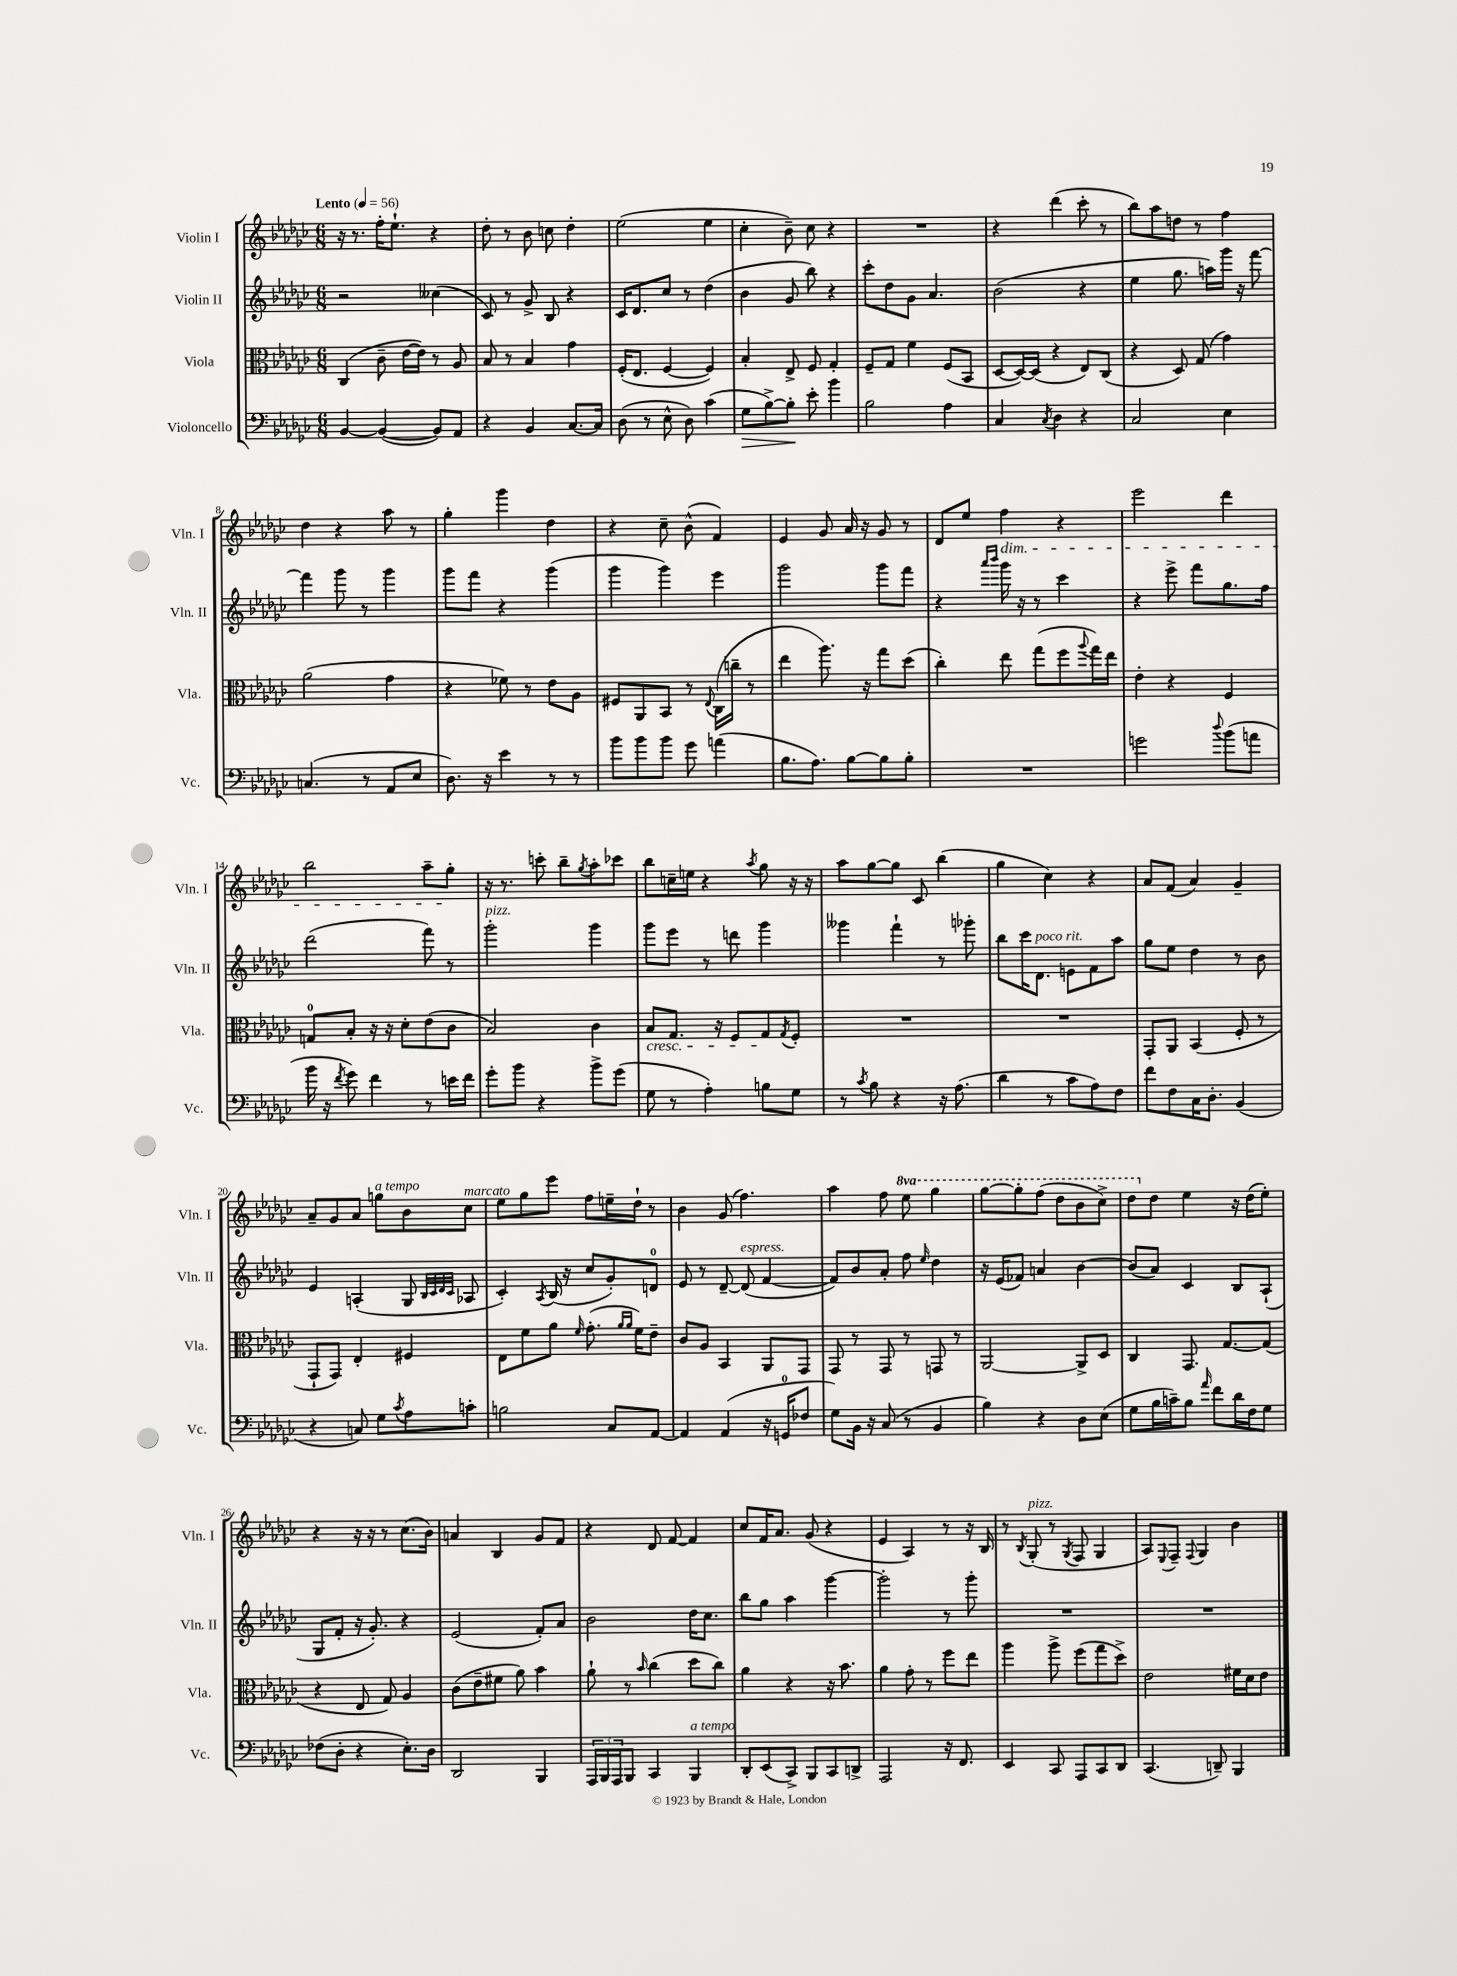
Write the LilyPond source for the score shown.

<<
\new StaffGroup <<
\new Staff = "s0" \with { instrumentName = "Violin I" shortInstrumentName = "Vln. I" } {
    \clef treble \key ges \major \numericTimeSignature \time 6/8 \set Staff.ottavationMarkups = #ottavation-simple-ordinals \tempo "Lento" 4 = 56
    r16 r8. f''16-. ees''8.-! r4 |
    des''8-. r8 bes'8 c''8 des''4-. |
    ees''2( ees''4 |
    ces''4-. bes'8--) ces''8 r4 |
    R2. |
    r4 des'''4( ces'''8-. r8 |
    bes''8) aes''8 d''8 r8 f''4 |
    des''4 r4 aes''8 r8 |
    ges''4-. ges'''4 des''4 |
    r4 ces''8-- bes'8-^( f'4) |
    ees'4 ges'8 aes'16 r16 ges'8 r8 |
    des'8 ees''8 f''4\dim r4 |
    ees'''2 des'''4 |
    bes''2 aes''8-- ges''8-.\! |
    r16 r8. c'''8-. bes''8-- \acciaccatura { ges''8 } aes''8-. ces'''8 |
    bes''8 c''16-- e''16 r4 \acciaccatura { aes''8 } ges''8 r16 r16 |
    aes''8 ges''8~ ges''8 ces'8 bes''4( |
    ges''4 ces''4) r4 |
    aes'8 f'8( aes'4) ges'4-- |
    aes'8-- ges'8 aes'8 g''8^\markup { \italic "a tempo" } bes'8 ces''8^\markup { \italic "marcato" } |
    ees''8 ges''8 ees'''8 f''8 e''16-- des''16-! r8 |
    bes'4 ges'8( f''4.) |
    aes''4 f''8 \ottava #1 ees'''8 ges'''4 |
    ges'''8~ ges'''8-. f'''8( des'''8 bes''8 ces'''8->) |
    des'''8 \ottava #0 des''8 ees''4 r16 des''16( ees''8-.) |
    r4 r16 r16 r8 ces''8.( bes'16) |
    a'4 bes4 ges'8 f'8 |
    r4 des'8 f'8~ f'4 |
    ces''8 f'16 aes'8. ges'8( r4 |
    ees'4 aes4) r8 r16 bes16 |
    r8 \acciaccatura { bes8 } ges8-.^\markup { \italic "pizz." }( r8 \acciaccatura { ges8 } f8 ges4 |
    aes8) \appoggiatura { ees8 } f8-- \appoggiatura { f8 } ges4 bes'4 \bar "|." |
}
\new Staff = "s1" \with { instrumentName = "Violin II" shortInstrumentName = "Vln. II" } {
    \clef treble \key ges \major \numericTimeSignature \time 6/8
    r2 ceses''4( |
    ces'8) r8 ges'8-> bes8 r4 |
    ces'16 des'8. ces''8 r8 des''4( |
    bes'4 ges'8 bes''8) r4 |
    ces'''8-. des''8 ges'8 aes'4. |
    bes'2( r4 |
    ees''4 ges''8. a''16) ges'''16 r16 f'''8~ |
    f'''4 ges'''8 r8 ges'''4 |
    ges'''8 f'''8 r4 ges'''4( |
    ges'''4 ges'''4) ees'''4 |
    ges'''2 ges'''8 f'''8 |
    r4 \grace { aes'''16 bes'''16 } ges'''16 r16 r8 ces'''4 |
    r4 ees'''8-> f'''8 ges''8. f''16 |
    des'''2( f'''8) r8 |
    ges'''2-.^\markup { \italic "pizz." } ges'''4 |
    ges'''8 ees'''8 r8 d'''8 ges'''4 |
    geses'''4 f'''4-! r8 ges'''8-. |
    bes''8 ces'''16 des'8.^\markup { \italic "poco rit." } e'8 f'8 aes''8 |
    ges''8 ees''8 des''4 r8 bes'8 |
    ees'4 a4-.( ges8 \grace { bes32 ces'32 des'32 ces'32 } aes8 |
    ces'4-.) \acciaccatura { aes8 } bes16( r16 ces''8 ges'8-.) d'8-0 |
    ees'8 r8 des'8~-- des'8^\markup { \italic "espress." }( f'4~ |
    f'8) bes'8 aes'8-. f''8 \grace { ees''16 } des''4 |
    r16 ees'16( fes'8) a'4 bes'4~ |
    bes'8( aes'8) ces'4 bes8 aes8-!( |
    ges8 f'8-. r16 ges'8.-.) r4 |
    ees'2( f'8-.) aes'8 |
    bes'2 des''16 ces''8. |
    bes''8 ges''8 aes''4 ges'''4~ |
    ges'''2-. r8 ges'''8-. |
    R2. |
    R2. \bar "|." |
}
\new Staff = "s2" \with { instrumentName = "Viola" shortInstrumentName = "Vla." } {
    \clef alto \key ges \major \numericTimeSignature \time 6/8
    ces4( ces'8-- ees'16~ ees'16) r8 aes8 |
    bes8 r8 bes4 ges'4 |
    f16-.( ees8. f4~ f4) |
    bes4-. ees8-> f8 ges4-. |
    f8-- ges8 f'4 f8( bes,8 |
    des8~ des16~) des16( r4 ees8) ces8( |
    r4 des8) ges8( ges'4) |
    aes'2( ges'4 |
    r4 fes'8) r8 ees'8 aes8 |
    fis8 aes,8 bes,8 r8 \appoggiatura { ees8 } ces16( c''16-- r8 |
    ees''4 aes''8.) r16 ges''8 des''8( |
    ces''4-.) ees''8 ges''8( f''8 \appoggiatura { aes''8 } ges''16) ees''16 |
    ees'4-. r4 f4 |
    g8-0 bes8-. r16 r16 des'8-. ees'8( ces'8 |
    bes2) ces'4 |
    bes8\cresc ges8. r16 f8 ges8\! \acciaccatura { ges8 } f8-. |
    R2. |
    R2. |
    ges,8-. aes,8 bes,4( f8-. r8 |
    ges,8-! ges,8) ees4-. fis4 |
    ees8 f'8 aes'8 \grace { f'16 } ges'8.-.( \grace { aes'16 aes'16 } f'16) ees'8-- |
    ces'8 aes8 bes,4 aes,8 ges,8 |
    ges,8 r8 ges,8 r8 g,8 r8 |
    aes,2~ aes,8-> des8 |
    ces4 ges,8. ges8.~ ges8( |
    r4 ees8 ges8) aes4 |
    ces'8( ees'8-- fis'8 aes'8) bes'4 |
    aes'8-! r8 \grace { bes'16 } ces''4( des''8 ces''8) |
    aes'4 r4 r16 bes'8. |
    aes'4 ges'8-. r8 f''8 ees''8 |
    aes''4 aes''8-> f''8( ges''8 des''8->) |
    ees'2 fis'16 des'16 ees'8 \bar "|." |
}
\new Staff = "s3" \with { instrumentName = "Violoncello" shortInstrumentName = "Vc." } {
    \clef bass \key ges \major \numericTimeSignature \time 6/8
    bes,4~ bes,4~( bes,8) aes,8 |
    r4 bes,4 ces8.~ ces16 |
    des8( r8 ees8-^ des8) ces'4( |
    ges8\> bes8~->) bes8-.\! ees'8-. bes'4 |
    bes2 aes4 |
    ces4 \acciaccatura { ces8 } des4 r4 |
    ces2 ees4 |
    c4.( r8 aes,8 ees8 |
    des8.) r16 ees'4 r8 r8 |
    bes'8 bes'8 bes'8 ges'8 a'4( |
    bes8. aes8.) bes8~ bes8 bes8-. |
    R2. |
    g'2 \appoggiatura { des''8 } bes'8( a'8 |
    bes'16 r16 \acciaccatura { f'8 } ges'8) f'4 r8 e'16 f'16 |
    ges'8-. bes'8 r4 bes'8-> ges'8( |
    ges8 r8 aes4-.) b8 ges8 |
    r8 \acciaccatura { ces'8 } bes8 r4 r16 aes8.( |
    des'4 r8 ces'8 aes8) f8 |
    f'8 f8 ces16 des8.-. bes,4( |
    r4 c8) ges8 \acciaccatura { ces'8 } aes8 c'8-. |
    b2 ces8 aes,8~ |
    aes,4 aes,4( r16 g,16-0 fes8 |
    ges8) bes,16 r16 ces8( r8 bes,4 |
    bes4) r4 des8 ees8( |
    ges8 bes16 c'16--) bes8 \grace { aes'16 } f'8 des'16 f16 ges8 |
    fes8( des8-. r4 ees8.-.) des16 |
    des,2 bes,,4 |
    \tuplet 3/2 { aes,,16 bes,,16 aes,,16 } bes,,8 ces,4 bes,,4^\markup { \italic "a tempo" } |
    des,8-. ees,8( ces,8->) bes,,8 ces,8 d,8-> |
    aes,,2 r16 f,8. |
    ees,4 ces,8 aes,,8 ces,8 des,8 |
    ces,4.( d,8--) bes,,4 \bar "|." |
}
>>
>>
